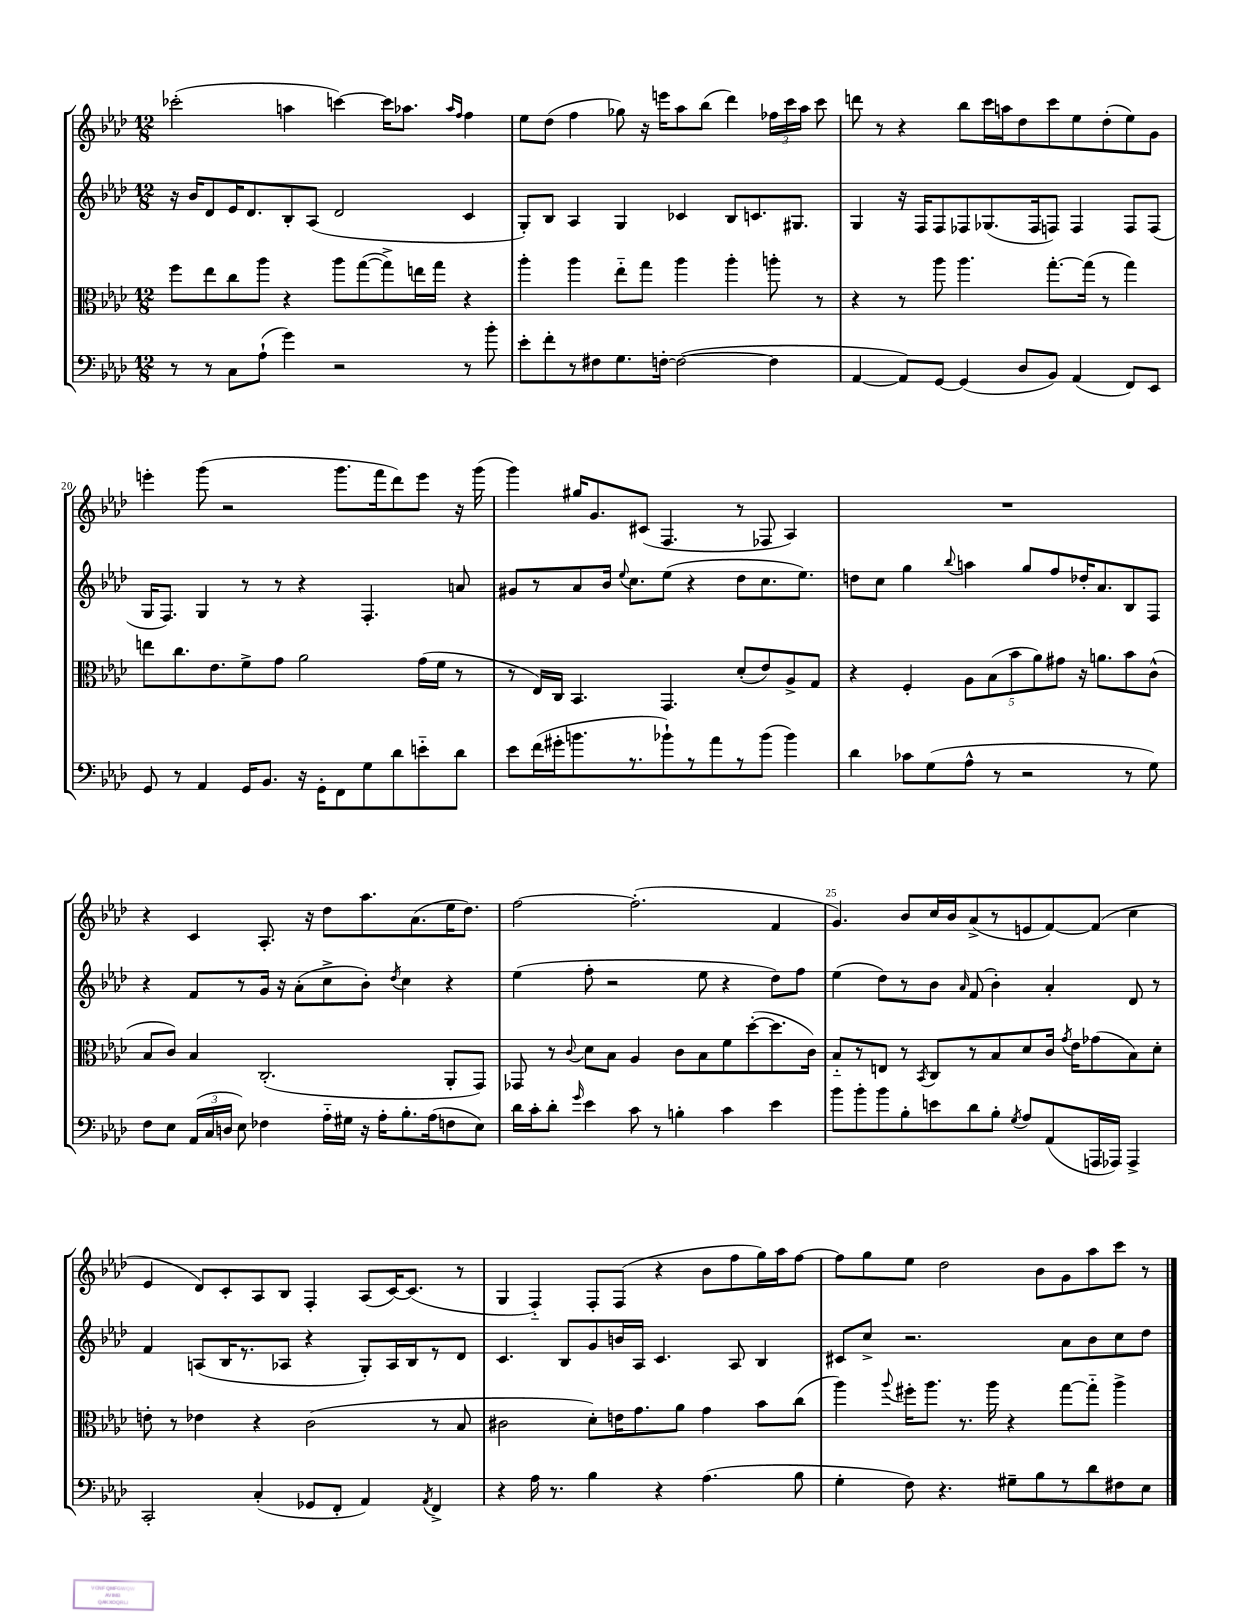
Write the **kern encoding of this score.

**kern	**kern	**kern	**kern
*part4	*part3	*part2	*part1
*staff4	*staff3	*staff2	*staff1
*clefF4	*clefC3	*clefG2	*clefG2
*k[b-e-a-d-]	*k[b-e-a-d-]	*k[b-e-a-d-]	*k[b-e-a-d-]
*M12/8	*M12/8	*M12/8	*M12/8
=17	=17	=17	=17
8r	8ff\L	16r	(2ccc-X'\
.	.	16b-/KL	.
8r	8ee-\	8d-/	.
8C\L	8cc\	16e-/K	.
.	.	8.d-/	.
(8A-`\J	8aa-\J	.	.
4g\)	4r	8B-'/	4aan\
.	.	(8A-/J	.
2r	8aa-\L	2d-/	[4cccn\)
.	([8gg\	.	.
.	8gg^\])	.	16ccc\KL]
.	.	.	8.aa-X\J
.	16een\L	.	.
.	16gg\JJ	.	.
.	.	.	16qqaa-/LL
.	.	.	16qqff/JJ
8r	4r	4c/	4ff\
8b-'\	.	.	.
=18	=18	=18	=18
8e-'\L	4aa-'\	8G'/L)	8ee-\L
8f'\	.	8B-/J	(8dd-\J
8r	4aa-\	4A-/	4ff\
8F#X\	.	.	.
8.G\	8ee-\L	4G/	8gg-X\)
.	8gg\J	.	16r
[16Fn'\Jk	.	.	16eeen\KL
(2F\_	4aa-\	4c-X/	8aa-\
.	.	.	(8bb-\J
.	4aa-'\	8B-/L	4ddd-\)
.	.	8.cn/	.
4F\]	8aan'\	.	24ff-X\LL
.	.	.	24ccc\
.	.	8.G#X/J	.
.	.	.	24aa-\JJ
.	8r	.	8ccc\
=19	=19	=19	=19
[4AA-/	4r	4G/	8dddn\
.	.	.	8r
8AA-/L])	8r	16r	4r
.	.	16F/KL	.
[8GG/J	8aa-\	8F/	.
(4GG/]	4.aa-\	8F-X/	8bb-\L
.	.	(8.G-X/	16ccc\L
.	.	.	16aan\J
8D-/L	.	.	8dd-\
.	.	16F-/k	.
8BB-/J)	[8.gg'\L	8Fn/J)	8ccc\
(4AA-/	.	4F/	8ee-\
.	(16gg\Jk]	.	.
.	8r	.	(8dd-'\
8FF/L)	4gg\)	8F/L	8ee-\)
8EE-/J	.	(8F/J	8g\J
!!LO:LB:g=z
=20	=20	=20	=20
8GG/	8een\L	16G/KL	4eeen'\
.	.	8.F/J)	.
8r	8.cc\	.	.
4AA-/	.	4G/	(8ggg\
.	8.e-\	.	.
.	.	.	2r
16GG/KL	8f^\	8r	.
8.BB-/J	.	.	.
.	8g\J	8r	.
16r	2a-\	4r	.
16GG'\KL	.	.	.
8FF\	.	.	8.ggg\L
8G\	.	4.F'/	.
.	.	.	16fff\k
8d-\	.	.	8ddd-\)
8en\	(16g\LL	.	8eee\J
.	16f\JJ	.	.
8d-\J	8r	8an/	16r
.	.	.	(16ggg\
=21	=21	=21	=21
8e-\L	8r	8g#X/L	4ggg\)
(16f\L	16E-/LL)	8r	.
16g#X'\J	16C/JJ	.	.
8.bn\	4.BB-/	8a-/	16gg#X/KL
.	.	.	8.g/
.	.	16b-/Jk	.
.	.	8qqee-/	.
8.r	.	8.cc\L	.
.	.	.	(8c#X/J
8b-X`\)	4.GG/	(8ee-\J	4.F/
8r	.	4r	.
8a-\	.	.	.
8r	(8d-'/L	8dd-\L	8r
(8b-\J	8e-/)	8.cc\	8F-X/
4b-\)	8A-^/	.	4A-/)
.	.	8.ee-\J)	.
.	8G/J	.	.
=22	=22	=22	=22
4d-\	4r	8ddn\L	1.r
.	.	8cc\J	.
8c-X\L	4F'/	4gg\	.
(8G\	.	.	.
.	.	8qqbb-/	.
8A-^^\J	10A-\L	4aan\	.
.	(10B-\	.	.
8r	.	.	.
.	10b-\	.	.
2r	.	8gg/L	.
.	10a-\)	.	.
.	.	8ff/	.
.	10g#X\J	.	.
.	16r	16dd-X'/K	.
.	8.an\L	8.a-/	.
8r	8b-\	8B-/	.
8G\)	(8c^^\J	8F/J	.
!!LO:LB:g=z
=23	=23	=23	=23
8F\L	8B-/L	4r	4r
8E-\J	8c/J)	.	.
(24AA-/LL	4B-/	8f/L	4c/
24C/	.	.	.
24Dn/JJ	.	.	.
8E-\)	.	8r	.
4F-X\	(2.C'/	16g/Jk	8.A-'/
.	.	16r	.
.	.	(8a-'\L	.
.	.	.	16r
16A-\LL	.	8cc^\	8dd-\L
16G#X\JJ	.	.	.
16r	.	8b-'\J)	8.aa-\
16A-'\KL	.	.	.
.	.	8qdd-/	.
8.B-'\	.	4cc\	.
.	.	.	(8.a-\
(16A-\k	.	.	.
8Fn\	8AA-'/L	4r	16ee-\K
.	.	.	8.dd-\J)
8E-\J)	8GG/J)	.	.
=24	=24	=24	=24
16d-\LL	8GG-X/	(4ee-\	[2ff\
16c'\J	.	.	.
8d-'\J	8r	.	.
16qqg/	8qqc/	.	.
4e-\	8d-\L	8ff'\	.
.	8B-\J	2r	.
8c\	4A-/	.	(2.ff'\]
8r	.	.	.
4Bn'\	8c\L	.	.
.	8B-\	8ee-\	.
4c\	8f\	4r	.
.	([8dd-'\	.	.
4e-\	8.dd-\]	8dd-\L)	4f/
.	.	8ff\J	.
.	16c\Jk)	.	.
=25	=25	=25	=25
8b-\L	8B-/L	(4ee-\	4.g/)
8b-'\	8r	.	.
8b-\	8En/J	8dd-\L)	.
8B-'\	8r	8r	8b-/L
.	8qBB-/	.	.
8en\	8C/L	8b-\J	16cc/L
.	.	.	16b-/J
.	.	16qqa-/	.
8d-\	8r	(8f/	(8a-^/
8B-'\J	8B-/	4b-'\)	8r
8qG/	.	.	.
8A-/L	8d-/	.	8en/
(8AA-/	16c/Jk	4a-'/	[8f/)
.	8qg/	.	.
.	16e-\KL	.	.
16AAAn/L	(8g-X\	.	(8f/J]
16AAA-X/JJ)	.	.	.
4AAA-^/	8B-\)	8d-/	4cc\
.	8d-'\J	8r	.
!!LO:LB:g=z
=26	=26	=26	=26
2CC'/	8en'\	4f/	4e-/
.	8r	.	.
.	4e-X\	(8An/L	8d-/L)
.	.	16B-/K	8c'/
.	.	8.r	.
(4C'/	4r	.	8A-/
.	.	8A-X/J	8B-/J
8GG-X/L	(2c\	4r	4F'/
8FF'/J	.	.	.
4AA-/)	.	8G'/L)	(8A-/L
.	.	16A-/L	[16c/K)
.	.	16B-/J	(8.c/J]
8qAA-/	.	.	.
4FF^/	8r	8r	.
.	8B-/	8d-/J	8r
=27	=27	=27	=27
4r	2c#X\	4.c/	4G/
16A-\	.	.	4F/)
8.r	.	.	.
.	.	8B-/L	.
4B-\	8d-'\L)	8g/	8F'/L
.	16en\K	16bn/L	(8F/J
.	8.g\	16A-/JJ	.
4r	.	4.c/	4r
.	8a-\J	.	.
(4.A-\	4g\	.	8b-\L
.	.	8A-/	8ff\
.	8b-\L	4B-/	16gg\L)
.	.	.	16aa-\J
8B-\	(8cc\J	.	[8ff\J
=28	=28	=28	=28
4G'\	4aa-\)	8c#X/L	8ff\L]
.	.	8cc^/J	8gg\
.	8qqaa-/	.	.
8F\)	16ff#X'\KL	2.r	8ee-\J
.	8.aa-\J	.	.
4.r	.	.	2dd-\
.	8.r	.	.
.	16aa-\	.	.
8G#X~\L	4r	.	.
8B-\	.	.	8b-\L
8r	[8gg\L	8a-\L	8g\
8d-\	8gg\J]	8b-\	8aa-\
8F#X\	4aa-^\	8cc\	8ccc\J
8E-\J	.	8dd-\J	8r
==	==	==	==
*-	*-	*-	*-
